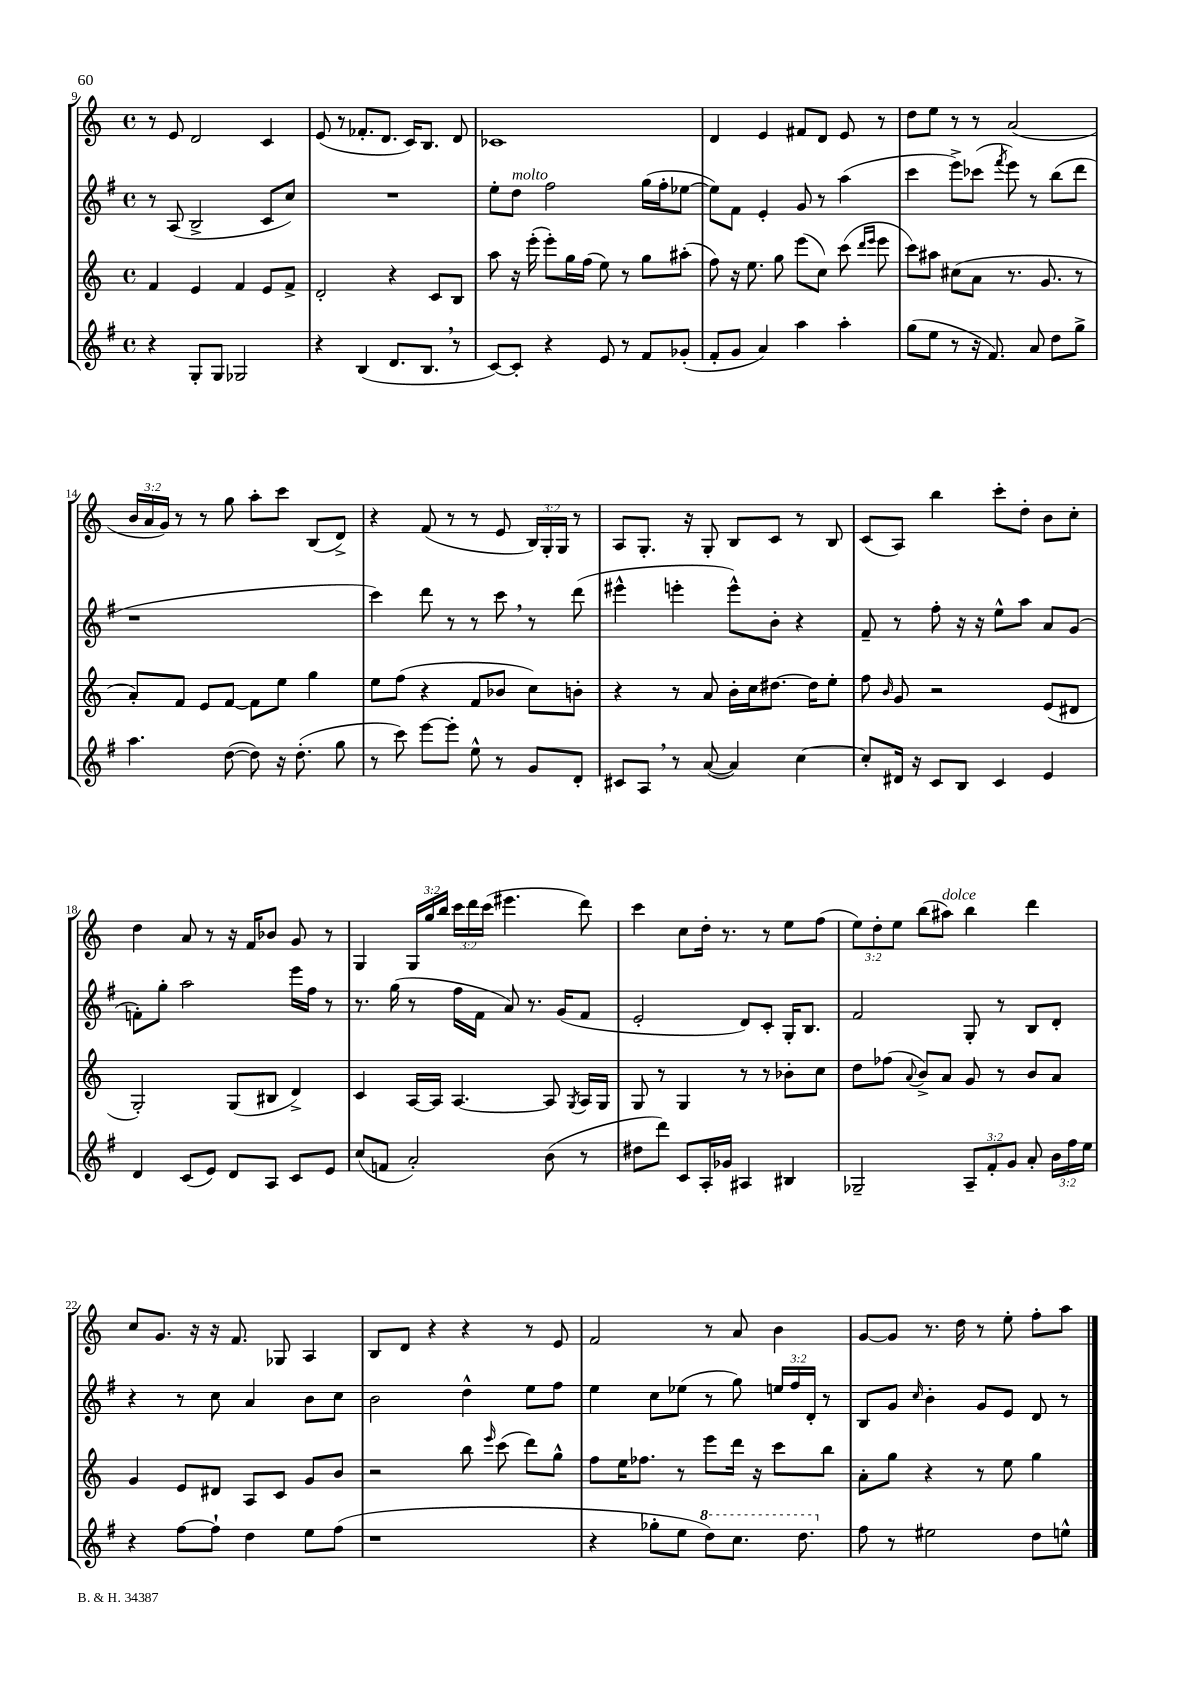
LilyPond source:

<<
\new StaffGroup <<
\new Staff = "s0" {
    \clef treble \key c \major \defaultTimeSignature \time 4/4 \override Staff.TupletNumber.text = #tuplet-number::calc-fraction-text
    \autoBeamOff r8 e'8 d'2 c'4 |
    e'8( r8 fes'8.[-. d'8.] c'16[) b8.] d'8 |
    ces'1 |
    d'4 e'4 fis'8[ d'8] e'8 r8 |
    d''8[ e''8] r8 r8 a'2( |
    \tuplet 3/2 { b'16[ a'16 g'16]) } r8 r8 g''8 a''8[-. c'''8] b8[( d'8]->) |
    r4 f'8( r8 r8 e'8 \tuplet 3/2 { b16[) g16-. g16] } r8 |
    a8[ g8.]-. r16 g8-. b8[ c'8] r8 b8 |
    c'8[( a8]) b''4 c'''8[-. d''8]-. b'8[ c''8]-. |
    d''4 a'8 r8 r16 f'16[ bes'8] g'8 r8 |
    g4 \tuplet 3/2 { g16[ g''16 b''16] } \tuplet 3/2 { c'''16[ d'''16 c'''16]( } eis'''4. d'''8) |
    c'''4 c''8[ d''16]-. r8. r8 e''8[ f''8]( |
    \tuplet 3/2 { e''8[) d''8-. e''8] } b''8[( ais''8]^\markup { \italic "dolce" }) b''4 d'''4 |
    c''8[ g'8.] r16 r16 f'8. ges8 a4 |
    b8[ d'8] r4 r4 r8 e'8 |
    f'2 r8 a'8 b'4 |
    g'8[~ g'8] r8. d''16 r8 e''8-. f''8[-. a''8] \bar "|." |
}
\new Staff = "s1" {
    \clef treble \key g \major \defaultTimeSignature \time 4/4 \override Staff.TupletNumber.text = #tuplet-number::calc-fraction-text
    \autoBeamOff r8 a8( b2-> c'8[ c''8]) |
    R1 |
    e''8[-. d''8]^\markup { \italic "molto" } fis''2 g''16[( fis''16-. ees''8]~ |
    ees''8[) fis'8] e'4-. g'8 r8 a''4( |
    c'''4 e'''8[->) ces'''8]( \acciaccatura { fis'''8 } e'''8) r8 b''8[( d'''8] |
    r1 |
    c'''4) d'''8 r8 r8 c'''8 \breathe r8 d'''8( |
    eis'''4-^ e'''4-. e'''8[-^) b'8]-. r4 |
    fis'8-- r8 fis''8-. r16 r16 e''8[-^ a''8] a'8[ g'8]( |
    f'8[-.) g''8]-. a''2 e'''16[ fis''16] r8 |
    r8. g''16( r8 fis''16[ fis'16] a'8) r8. g'16[( fis'8] |
    e'2-. d'8[) c'8]-. g16[-. b8.] |
    fis'2 g8-. r8 b8[ d'8]-. |
    r4 r8 c''8 a'4 b'8[ c''8] |
    b'2 d''4-^ e''8[ fis''8] |
    e''4 c''8[ ees''8]( r8 g''8) \tuplet 3/2 { e''16[ fis''16 d'16]-. } r8 |
    b8[ g'8] \grace { c''16 } b'4-. g'8[ e'8] d'8 r8 \bar "|." |
}
\new Staff = "s2" {
    \clef treble \key c \major \defaultTimeSignature \time 4/4
    \autoBeamOff f'4 e'4 f'4 e'8[ f'8]-> |
    d'2-. r4 c'8[ b8] |
    a''8 r16 e'''16-.( e'''8[-.) g''16 f''16]( e''8) r8 g''8[ ais''8]-.( |
    f''8) r16 e''8. g''8 e'''8[( c''8]) c'''8( \grace { d'''16[ e'''16] } e'''8 |
    c'''8[) ais''8] cis''8[( a'8] r8. g'8. r8 |
    a'8[-.) f'8] e'8[ f'8]~ f'8[ e''8] g''4 |
    e''8[ f''8]( r4 f'8[ bes'8] c''8[) b'8]-. |
    r4 r8 a'8 b'16[-. c''16 dis''8.]~ dis''16[ e''8]-. |
    f''8 \grace { b'16 } g'8 r2 e'8[( dis'8] |
    g2-.) g8[( bis8] d'4->) |
    c'4 a16[~ a16] a4.~ a8 \acciaccatura { g8 } a16[ g16] |
    g8 r8 g4 r8 r8 bes'8[-. c''8] |
    d''8[ fes''8]( \appoggiatura { a'8 } b'8[->) a'8] g'8 r8 b'8[ a'8] |
    g'4 e'8[ dis'8] a8[ c'8] g'8[ b'8] |
    r2 b''8 \grace { e'''16 } c'''8( d'''8[) g''8]-^ |
    f''8[ e''16 fes''8.] r8 e'''8[ d'''16] r16 c'''8[ b''8] |
    a'8[-. g''8] r4 r8 e''8 g''4 \bar "|." |
}
\new Staff = "s3" {
    \clef treble \key g \major \defaultTimeSignature \time 4/4 \override Staff.TupletNumber.text = #tuplet-number::calc-fraction-text
    \autoBeamOff r4 g8[-. g8] ges2 |
    r4 b4( d'8.[ b8.] \breathe r8 |
    c'8[~) c'8]-. r4 e'8 r8 fis'8[ ges'8]-.( |
    fis'8[-. g'8] a'4) a''4 a''4-. |
    g''8[( e''8] r8 r16 fis'8.) a'8 d''8[ g''8]-> |
    a''4. d''8~( d''8) r16 d''8.-.( g''8 |
    r8 c'''8) e'''8[~ e'''8]-. e''8-^ r8 g'8[ d'8]-. |
    cis'8[ a8] \breathe r8 a'8~( a'4) c''4~ |
    c''8[-. dis'16] r16 c'8[ b8] c'4 e'4 |
    d'4 c'8[( e'8]) d'8[ a8] c'8[ e'8] |
    c''8[( f'8] a'2-.) b'8( r8 |
    dis''8[ d'''8]) c'8[ a16-. ges'16] ais4 bis4 |
    ges2-- \tuplet 3/2 { a8[-- fis'8-. g'8] } a'8-. \tuplet 3/2 { b'16[ fis''16 e''16] } |
    r4 fis''8[~ fis''8]-! d''4 e''8[ fis''8]( |
    r1 |
    r4 ges''8[-. e''8] \ottava #1 d'''8[) c'''8.] d'''8. \ottava #0 |
    fis''8 r8 eis''2 d''8[ e''8]-^ \bar "|." |
}
>>
>>
\layout { \context { \Score currentBarNumber = #9 } }
